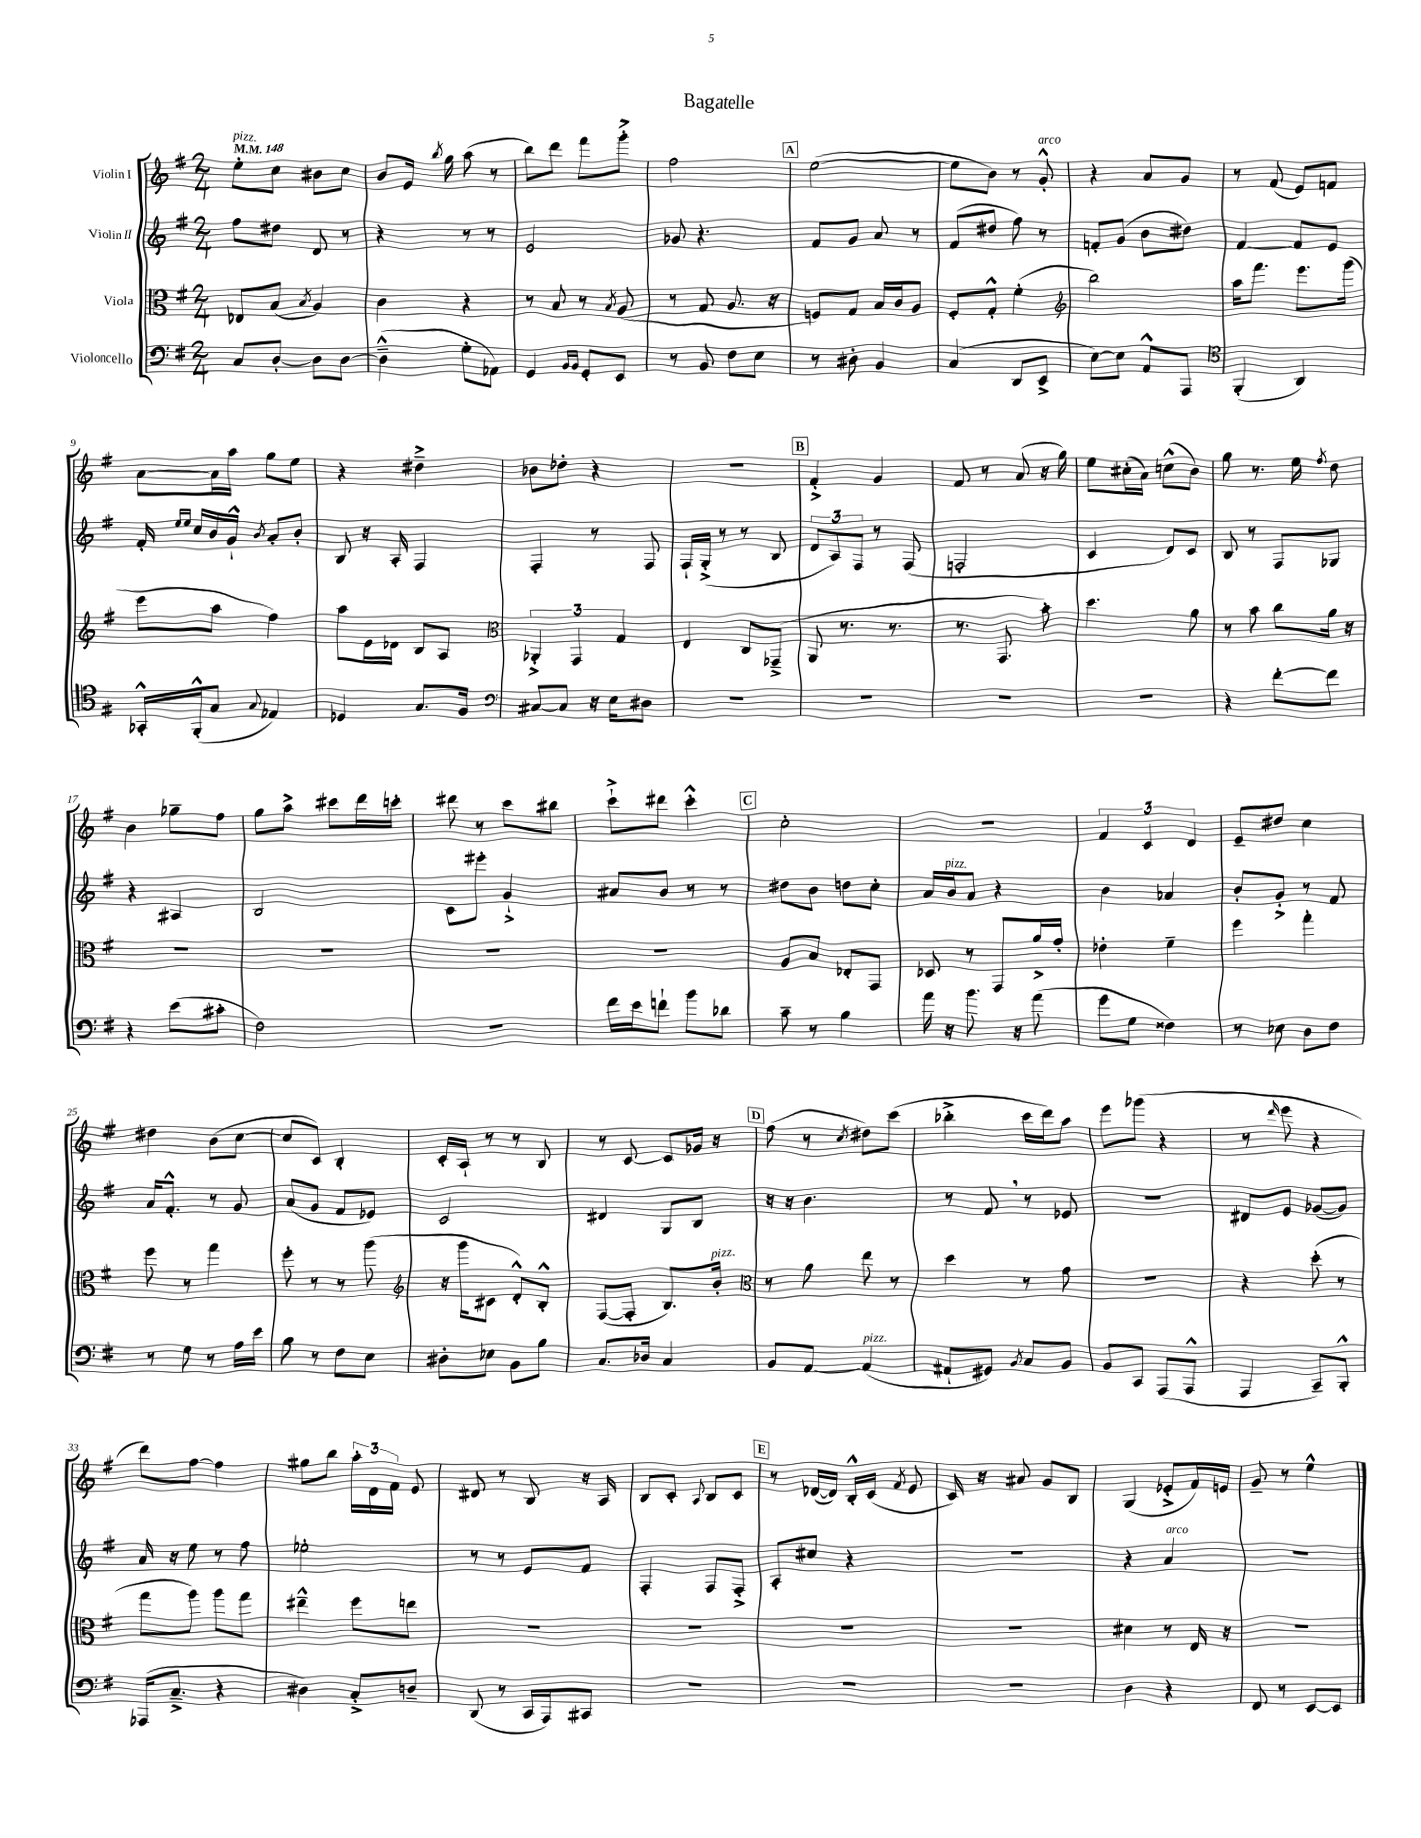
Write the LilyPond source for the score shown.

\header { title = "Bagatelle" }
<<
\new StaffGroup <<
\new Staff = "s0" \with { instrumentName = "Violin I" } {
    \clef treble \key g \major \numericTimeSignature \time 2/4 \tempo 4 = 148
    \autoBeamOff e''8[-.^\markup { \italic "pizz." } c''8] bis'8[ c''8] |
    b'8[ e'16] \acciaccatura { b''8 } g''16 a''8( r8 |
    b''8[) d'''8] fis'''8[ g'''8]-.-> |
    fis''2 |
    \mark \markup { \box "A" } e''2~( |
    e''8[ b'8]) r8 g'8-.-^^\markup { \italic "arco" } |
    r4 a'8[ g'8] |
    r8 fis'8( e'8[) f'8] |
    a'8[~ a'16 a''16] g''8[ e''8] |
    r4 dis''4---> |
    bes'8[ des''8]-. r4 |
    R2 |
    \mark \markup { \box "B" } fis'4-.-> g'4 |
    fis'8 r8 a'8( r16 g''16) |
    e''8[ cis''16-.( a'16]) c''8[-^( b'8]) |
    g''8 r8. e''16 \acciaccatura { fis''8 } d''8 |
    b'4 ges''8[-- fis''8] |
    g''8[ a''8]-> cis'''8[ d'''16 c'''16]-. |
    dis'''8 r8 c'''8[ bis''8] |
    c'''8[-!-> dis'''8] c'''4-.-^ |
    \mark \markup { \box "C" } c''2-. |
    R2 |
    \tuplet 3/2 { fis'4 c'4 d'4 } |
    e'8[-- dis''8] c''4 |
    dis''4 b'8[( c''8]~ |
    c''8[ c'8]) b4-. |
    c'16[-. a16]-! r8 r8 b8 |
    r8 c'8~ c'8[ ges'16] r16 |
    \mark \markup { \box "D" } fis''8( r8 \acciaccatura { c''8 } dis''8[) c'''8]( |
    bes''4-.-> c'''16[ d'''16) a''8] |
    e'''8[ ges'''8]( r4 |
    r8 \grace { d'''16 } e'''8 r4 |
    d'''8[) fis''8]~ fis''4 |
    gis''8[ b''8] \tuplet 3/2 { a''16[-. d'16 fis'16] } e'8 |
    dis'8 r8 b8 r16 a16 |
    b8[ c'8]-. \appoggiatura { a8 } b8[ c'8] |
    \mark \markup { \box "E" } r8 des'16[~( des'16]) b16[-.-^ c'16]( \acciaccatura { fis'8 } e'8 |
    c'16) r16 ais'8 g'8[ b8] |
    g4( ees'8[-.-> fis'16) e'16] |
    g'8-- r8 e''4-^ \bar "|." |
}
\new Staff = "s1" \with { instrumentName = "Violin II" } {
    \clef treble \key g \major \numericTimeSignature \time 2/4
    \autoBeamOff fis''8[ dis''8] d'8 r8 |
    r4 r8 r8 |
    e'2 |
    ges'8 r4. |
    \mark \markup { \box "A" } fis'8[ g'8] a'8 r8 |
    fis'8[( dis''8] fis''8) r8 |
    f'8[-. g'8]( b'8[ dis''8]) |
    fis'4~ fis'8[ e'8] |
    fis'16-. \grace { e''16[ e''16] } c''16[ b'16 g'16]-!-^ \acciaccatura { b'8 } a'8[-. b'8]-. |
    b8 r16 a16-. fis4 |
    fis4-. r8 fis8 |
    fis16[-! g16]-.->( r8 r8 b8 |
    \mark \markup { \box "B" } \tuplet 3/2 { d'8[ a8) fis8] } r8 fis8( |
    f2-. |
    c'4 d'8[) c'8] |
    b8 r8 fis8[ ges8] |
    r4 ais4 |
    b2 |
    c'8[ eis'''8]-. g'4-!-> |
    ais'8[ b'8] r8 r8 |
    \mark \markup { \box "C" } dis''8[ b'8] d''8[ c''8]-. |
    a'16[ b'16^\markup { \italic "pizz." } a'8] r4 |
    b'4 aes'4 |
    b'8[-. g'8]-.-> r8 fis'8 |
    a'16[ fis'8.]-.-^ r8 g'8 |
    a'8[( g'8] fis'8[ ees'8]) |
    c'2 |
    dis'4 g8[ b8] |
    \mark \markup { \box "D" } r16 r16 b'4. |
    r8 fis'8 \breathe r8 ees'8 |
    r2 |
    dis'8[ e'8] ges'8[~( ges'8]) |
    a'16 r16 e''8 r8 fis''8 |
    ees''2-. |
    r8 r8 e'8[ fis'8] |
    fis4-. fis8[ fis8]-.-> |
    \mark \markup { \box "E" } a8[-. cis''8] r4 |
    R2 |
    r4 a'4^\markup { \italic "arco" } |
    R2 \bar "|." |
}
\new Staff = "s2" \with { instrumentName = "Viola" } {
    \clef alto \key g \major \numericTimeSignature \time 2/4
    \autoBeamOff ees8[ b8]( \acciaccatura { b8 } a4) |
    c'4 r4 |
    r8 b8 r8 \acciaccatura { b8 } a8( |
    r8 g8 a8. r16 |
    \mark \markup { \box "A" } f8[) g8] b16[ c'16 a8] |
    fis8[-. g8]-.-^ fis'4-.( |
    \clef treble b''2) |
    a''16[ fis'''8.] e'''8.[ g'''16]( |
    e'''8[ a''8] fis''4) |
    a''8[ e'16 des'16] b8[ a8] |
    \clef alto \tuplet 3/2 { aes,4-.-> g,4 g4 } |
    e4 c8[ ges,8]--->( |
    \mark \markup { \box "B" } a,8 r8. r8. |
    r8. g,8. b'8-.) |
    d''4. a'8 |
    r8 b'8 c''8[ a'16] r16 |
    R2 |
    R2 |
    R2 |
    R2 |
    \mark \markup { \box "C" } a8[ b8] ees8[-. g,8] |
    des8 r8 g,8[ a'16-> g'16]-. |
    ees'4-. fis'4-- |
    fis''4 g''4-. |
    fis''8 r8 g''4 |
    fis''8-. r8 r8 a''8( |
    \clef treble r16 g'''16[ cis'8] d'8[-.-^) b8]-.-^ |
    fis8[~( fis8]-. b8.[) b'16]-.^\markup { \italic "pizz." } |
    \mark \markup { \box "D" } \clef alto r8 a'8 e''8 r8 |
    d''4 r8 g'8 |
    r2 |
    r4 d''8-.( r8 |
    g''8[ a''8]) a''8[ g''8] |
    eis''4---^ fis''8[ e''8] |
    R2 |
    R2 |
    \mark \markup { \box "E" } R2 |
    R2 |
    dis'4 r8 e16 r16 |
    R2 \bar "|." |
}
\new Staff = "s3" \with { instrumentName = "Violoncello" } {
    \clef bass \key g \major \numericTimeSignature \time 2/4
    \autoBeamOff c8[ d8]~-. d8[ d8]~ |
    d4---^( g8[-. aes,8]) |
    g,4 \grace { b,16[ b,16] } g,8[-. e,8] |
    r8 b,8 fis8[ e8] |
    \mark \markup { \box "A" } r8 dis8-. b,4 |
    c4( d,8[ e,8]-> |
    e8[~) e8] a,8[-^ a,,8] |
    \clef tenor fis,4-.( a,4) |
    ges,16[-.-^ fis,16-.-^( g8] \appoggiatura { g8 } ees4) |
    des4 g8.[ fis16] |
    \clef bass cis8[~ cis8] r16 e16[ dis8] |
    R2 |
    \mark \markup { \box "B" } R2 |
    R2 |
    R2 |
    r4 fis'8[~-. fis'8] |
    r4 e'8[( cis'8]-. |
    fis2) |
    r2 |
    fis'16[ e'16 f'8]-! b'8[ des'8] |
    \mark \markup { \box "C" } c'8-- r8 b4 |
    a'16 r16 b'8. r16 a'8( |
    g'8[ g8] fisis4) |
    r8 ees8 d8[ fis8] |
    r8 g8 r8 a16[ e'16] |
    b8 r8 fis8[ e8] |
    dis8[-. ees8] b,8[ b8] |
    c8.[ des16] c4 |
    \mark \markup { \box "D" } b,8[ a,8]~ a,4^\markup { \italic "pizz." }( |
    ais,8[-! gis,8]) \acciaccatura { b,8 } c8[ b,8] |
    b,8[ c,8] a,,8[( a,,8]-^ |
    a,,4 c,8[--) b,,8]-.-^ |
    aes,,16[( c8.]---> r4 |
    dis4) c8[-.-> d8]-- |
    d,8( r8 c,16[ a,,16) cis,8] |
    R2 |
    \mark \markup { \box "E" } R2 |
    R2 |
    d4 r4 |
    fis,8 r8 e,8[~ e,8] \bar "|." |
}
>>
>>
